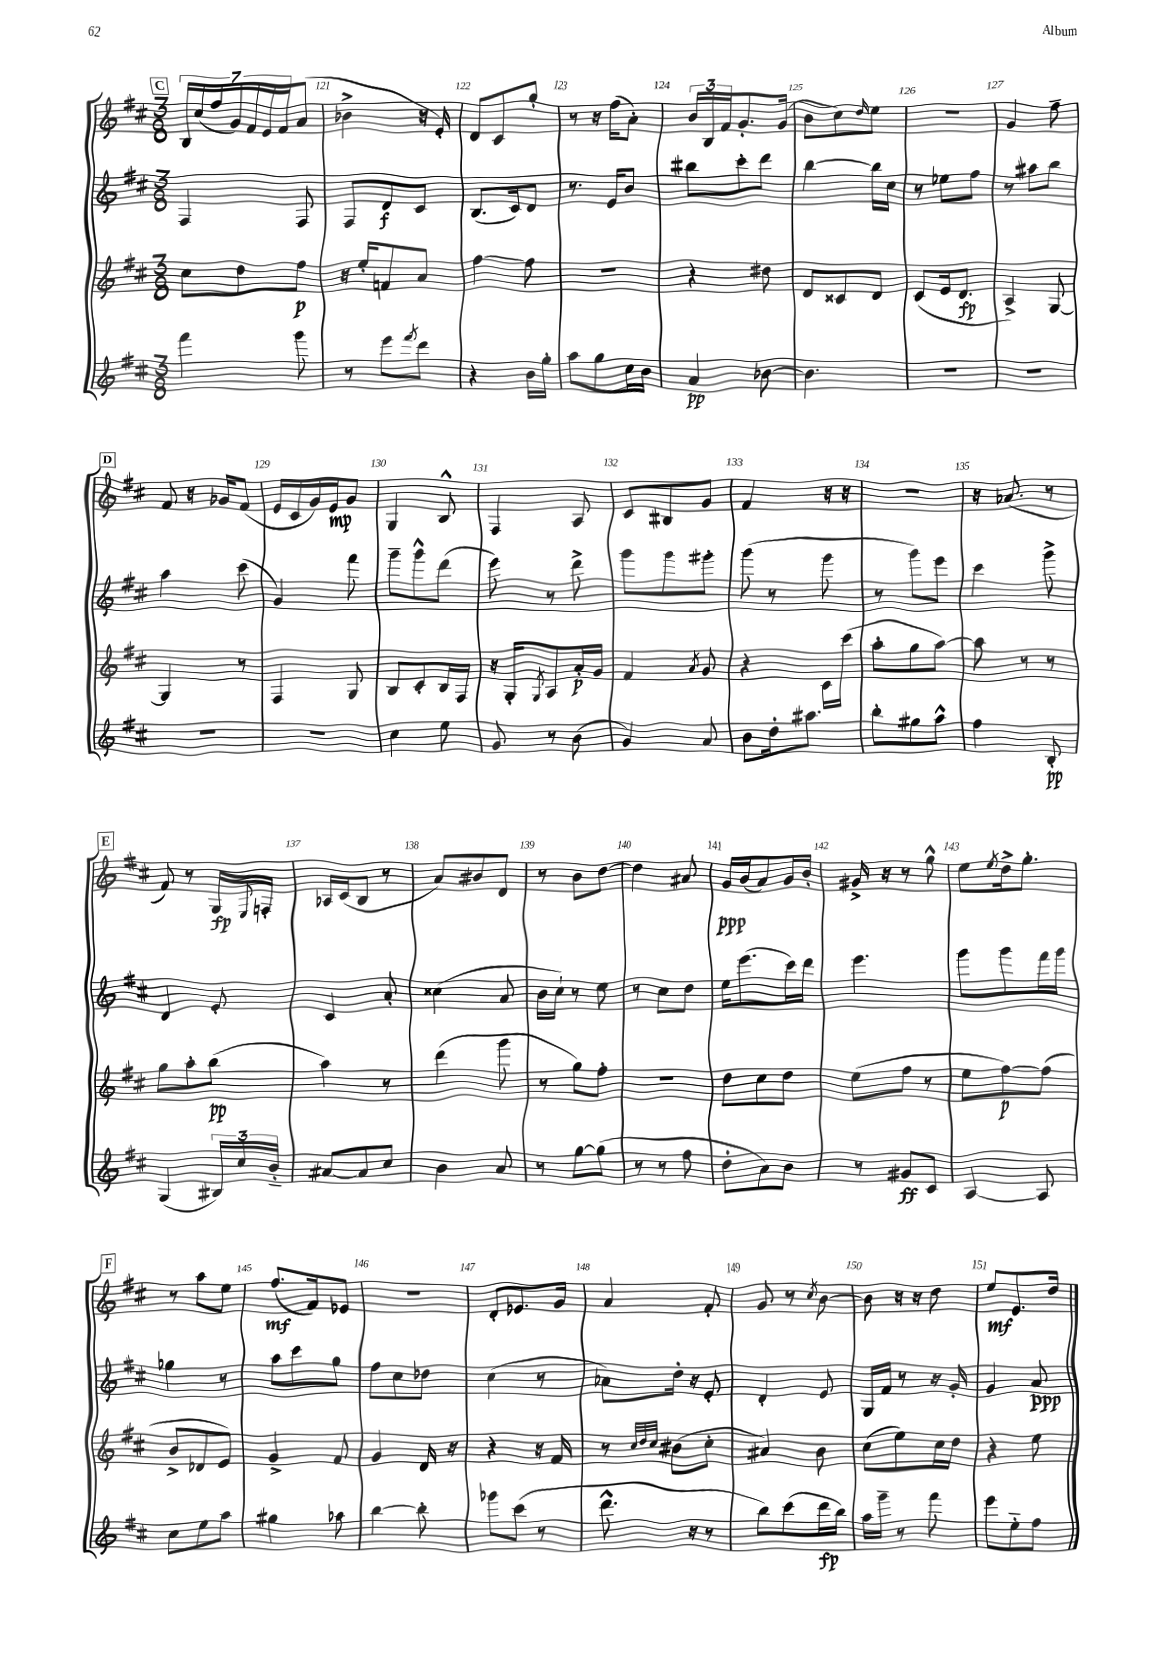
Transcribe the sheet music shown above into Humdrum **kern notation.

**kern	**kern	**kern	**kern
*staff4	*staff3	*staff2	*staff1
*clefG2	*clefG2	*clefG2	*clefG2
*k[f#c#]	*k[f#c#]	*k[f#c#]	*k[f#c#]
*M3/8	*M3/8	*M3/8	*M3/8
4fff#	8cc#	4F#	28B
.	.	.	(28cc#
.	.	.	28ff#
.	.	.	28g)
.	8dd	.	.
.	.	.	28f#
.	.	.	28e
.	.	.	28f#
8ggg	8ff#	8F#	(8a
=	=	=	=
8r	16r	8F#	4b-^
.	16ee'	.	.
8eee	8f	8d	.
8qfff#	.	.	.
8ddd	8a	8c#	16r
.	.	.	16e')
=	=	=	=
4r	[4ff#	(8.B	8d
.	.	.	8c#
.	.	16c#)	.
16b	8ff#]	8d	8gg'
16gg'	.	.	.
=	=	=	=
8aa	4.r	8.r	8r
8gg	.	.	16r
.	.	16e	(16ff#
16cc#	.	8b	8a')
16b	.	.	.
=	=	=	=
4a	4r	8bb#	24b
.	.	.	24B
.	.	.	24f#
.	.	8ccc#'	8.g'
[8b-	8dd#	8ddd	.
.	.	.	(16g
=	=	=	=
4.b-]	8d	[4bb	8b
.	8c##	.	8cc#)
.	.	.	16qqdd
.	8d	16bb]	8ee
.	.	16cc#	.
=	=	=	=
4.r	(8c#	8r	4.r
.	16e	8ee-	.
.	8.d	.	.
.	.	8ff#	.
=	=	=	=
4.r	4A^)	8r	4g
.	.	8aa#	.
.	[8G	8bb	8ff#~
=	=	=	=
4.r	4G]	4aa	8f#
.	.	.	16r
.	.	.	16g-
.	8r	(8ccc#	(8f#
=	=	=	=
4.r	4F#	4g)	16e
.	.	.	16c#
.	.	.	16g)
.	.	.	16e
.	8G	8fff#	8g
=	=	=	=
4cc#	8B	8ggg~	4G
.	8c#'	8ggg^^	.
8ee	16B	(8ddd	8B^^
.	16F#	.	.
=	=	=	=
8g	16r	8eee)	4F#
.	16G'	.	.
.	8qG	.	.
8r	8A	8r	.
(8b	16a'	8ddd^	8A
.	16g	.	.
=	=	=	=
4g)	4f#	8ggg	8c#
.	.	8ggg	8B#
.	8qa	.	.
8a	8g	8ggg#'	8g
=	=	=	=
8b	4r	(8ggg	4f#
16dd'	.	8r	.
8.aa#	.	.	.
.	16c#	8ggg	16r
.	(16ccc#	.	16r
=	=	=	=
8bb'	8aa'	8r	4.r
8gg#	8gg	8ggg)	.
8aa^^	[8aa)	8eee	.
=	=	=	=
4ff#	8aa]	4ccc#	16r
.	.	.	(8.a-
.	8r	.	.
8B'	8r	8ggg^	8r
=	=	=	=
(4G	8gg	4d	8f#)
.	8aa'	.	8r
24B#)	(8bb	8e'	16G
24cc#	.	.	.
.	.	.	8qqE
.	.	.	16F'
24b'~	.	.	.
=	=	=	=
[8a#	4aa)	4c#	16A-
.	.	.	(16c#
8a#]	.	.	8B
8cc#	8r	8a'	8r
=	=	=	=
4b	(4ddd	(4cc##	8a)
.	.	.	8b#
8a	8ggg	8a	8d
=	=	=	=
8r	8r	16b	8r
.	.	16cc#`)	.
[8gg	8gg)	8r	8b
(8gg]	8ff#'	8ee	[8dd
=	=	=	=
8r	4.r	8r	4dd]
8r	.	8cc#	.
8ff#	.	8dd	8a#
=	=	=	=
8dd'	8dd	16ee	16g
.	.	(8.eee	(16b
8a)	8cc#	.	8a)
8b	8dd	16ccc#)	16g
.	.	16ddd	16b'
=	=	=	=
8r	(8ee	4.eee	16g#^
.	.	.	16r
8g#	8ff#	.	8r
8c#	8r	.	8gg^^
=	=	=	=
[4A	8ee	8ggg	8ee
.	.	.	8qee
.	[8ff#)	8ggg	16dd^
.	.	.	8.gg'
8A]	(8ff#]	16fff#	.
.	.	16ggg	.
=	=	=	=
8cc#	8b^	4gg-	8r
8ee	8d-	.	8aa
8aa	8e)	8r	8ee
=	=	=	=
4gg#	4g^	8aa	(8.ff#
.	.	8ccc#	.
.	.	.	16f#)
8aa-	8f#	8gg	8e-
=	=	=	=
[4bb	4g	8ff#	4.r
.	.	8cc#	.
8bb']	16d	8dd-	.
.	16r	.	.
=	=	=	=
8ggg-	4r	(4cc#	8d'
(8ccc#	.	.	8.e-
8r	16r	8r	.
.	16f#	.	16g
=	=	=	=
8.ddd^^	8r	8a-)	4a
.	32qqcc#	.	.
.	32qqdd	.	.
.	32qqcc#	.	.
.	(8b#	16dd'	.
16r	.	16r	.
8r	8cc#'	8e'	8f#'
=	=	=	=
8bb)	4a#)	4d'	8g
(8ccc#	.	.	8r
.	.	.	8qcc#
16ddd	8b	8e	[8b
16bb)	.	.	.
=	=	=	=
16aa	(8cc#	16G	8b]
16ggg~	.	16f#	.
8r	8ee)	8r	16r
.	.	.	16r
8fff#	16cc#	16r	8dd
.	16dd	16g'	.
=	=	=	=
8eee	4r	4g	8ee
8ee'~	.	.	8.e
8ff#	8ee	8a	.
.	.	.	16dd
==	==	==	==
*-	*-	*-	*-
